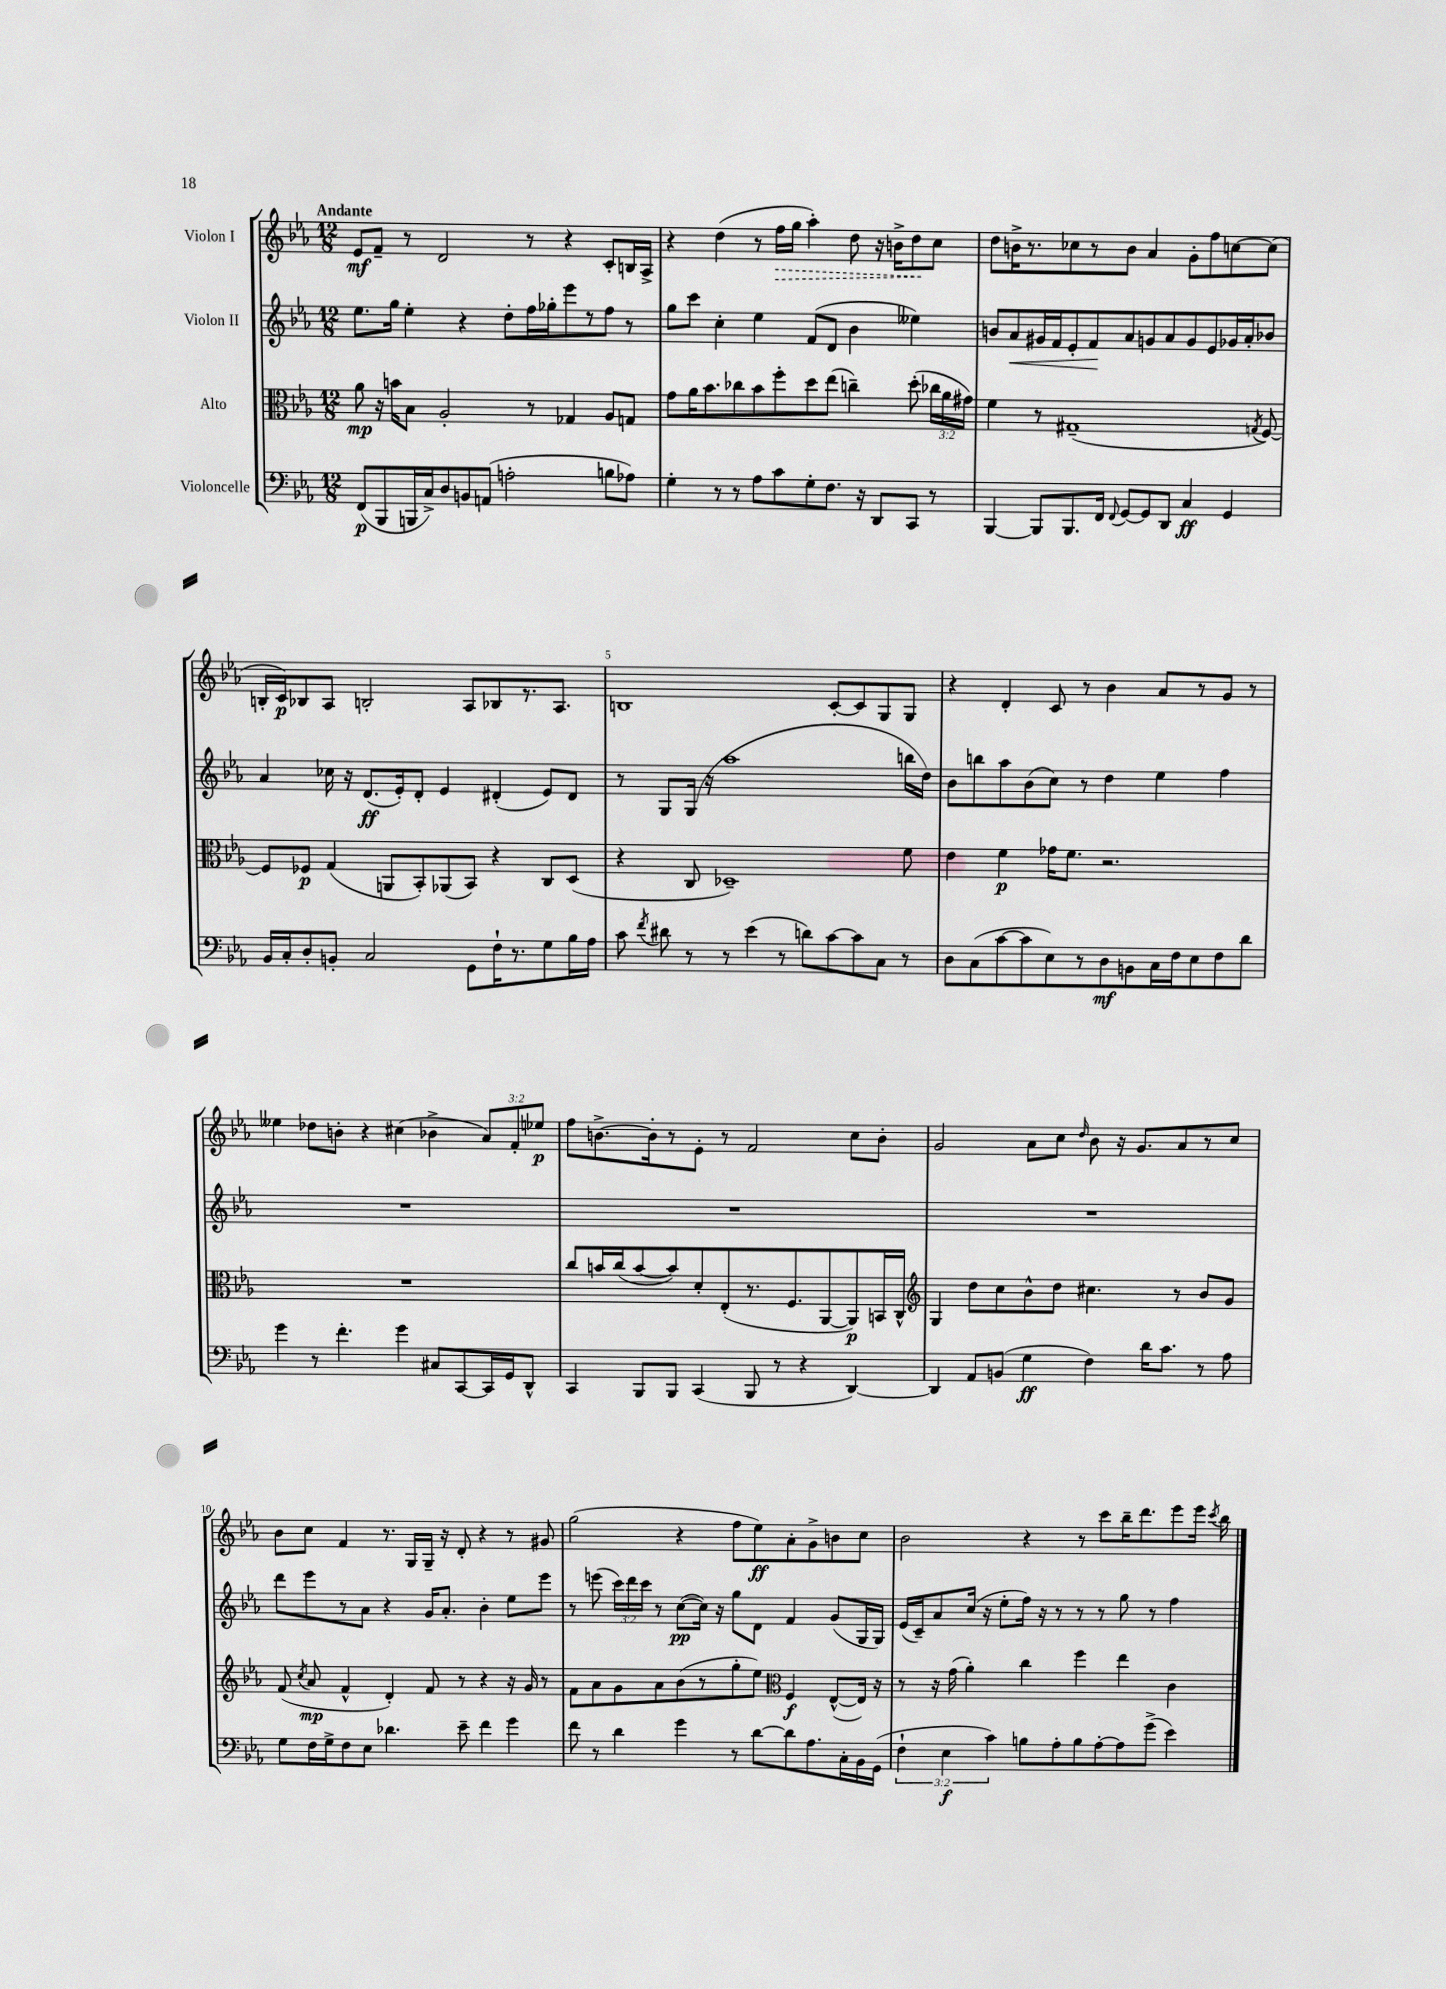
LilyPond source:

<<
\new StaffGroup <<
\new Staff = "s0" \with { instrumentName = "Violon I" } {
    \clef treble \key ees \major \numericTimeSignature \time 12/8 \override Staff.TupletNumber.text = #tuplet-number::calc-fraction-text \tempo "Andante"
    \autoBeamOff ees'8[\mf f'8]-- r8 d'2 r8 r4 c'8[-. b16 aes16]-> |
    r4 d''4( r8 \once \override Hairpin.style = #'dashed-line f''16[\> g''16] aes''4-.) d''8 r16 b'16[-> d''8\! c''8] |
    d''8[ b'16-> r8. ces''8 r8 b'8] aes'4 g'8[-. f''8 c''8~ c''8]( |
    b16[-. c'16\p) bes8 aes8] b2-. aes8[ bes8 r8. aes8.] |
    b1 c'8[~-. c'8 g8 g8] |
    r4 d'4-. c'8 r8 bes'4 aes'8[ r8 g'8] r8 |
    eeses''4 des''8[ b'8]-. r4 cis''4( bes'4-> \tuplet 3/2 { aes'8[) f'8-. ees''8]\p } |
    f''8[ b'8.~-> b'16-. r8 ees'8]-. r8 f'2 c''8[ b'8]-. |
    g'2 aes'8[ c''8] \grace { d''16 } bes'8 r16 g'8.[ aes'8 r8 c''8] |
    bes'8[ c''8] f'4 r8. g16[ g16]-- r16 d'8-. r4 r8 gis'8 |
    g''2( r4 f''8[ ees''8\ff) aes'8-. g'8-> b'8 c''8] |
    bes'2 r4 r8 c'''8[ bes''16-- d'''8. ees'''8 ees'''16] \acciaccatura { c'''8 } bes''16 \bar "|." |
}
\new Staff = "s1" \with { instrumentName = "Violon II" } {
    \clef treble \key ees \major \numericTimeSignature \time 12/8 \override Staff.TupletNumber.text = #tuplet-number::calc-fraction-text
    \autoBeamOff ees''8.[ g''16] ees''4-. r4 d''8[-. f''16 ges''16-. ees'''8 r8 f''8] r8 |
    g''8[ c'''8] c''4-. ees''4 f'8[( d'8] bes'4 eeses''4) |
    b'8[ aes'8\< gis'16 f'16 ees'8-. f'8\! aes'8 g'8 aes'8 g'8 ees'8 ges'16 aes'16-. bes'8] |
    aes'4 ces''16 r16 d'8.[\ff( ees'16-.) d'8]-. ees'4 dis'4-.( ees'8[) dis'8] |
    r8 g8[ g16]( r16 aes''1 b''16[ d''16]) |
    bes'8[ b''8 aes''8 bes'8( c''8]) r8 d''4 ees''4 f''4 |
    R1. |
    R1. |
    R1. |
    d'''8[ ees'''8 r8 aes'8] r4 g'16[ aes'8.]-. bes'4-. ees''8[ ees'''8] |
    r8 e'''8( \tuplet 3/2 { c'''16[) d'''16 c'''16] } r8 c''8[~\pp( c''16]) r16 g''8[ d'8] f'4 g'8[( g16 g16]) |
    ees'16[( c'16--) aes'8 c''16]( r16 ees''8[-. f''16]) r16 r8 r8 r8 g''8 r8 f''4 \bar "|." |
}
\new Staff = "s2" \with { instrumentName = "Alto" } {
    \clef alto \key ees \major \numericTimeSignature \time 12/8 \override Staff.TupletNumber.text = #tuplet-number::calc-fraction-text
    \autoBeamOff aes'8\mp r16 b'16[ bes8] aes2-. r8 ges4 aes8[ g8] |
    g'8[ aes'16 bes'8. ces''8 bes'8 f''8-. d''8 ees''8]( c''4--) d''8-.( \tuplet 3/2 { ces''16[ aes'16 gis'16]) } |
    f'4 r8 gis1--( \acciaccatura { g8 } f8~) |
    f8[ fes8]\p g4( a,8[ bes,8-.) aes,8( bes,8]) r4 c8[ d8]( |
    r4 c8 des1--) f'8 |
    ees'4 f'4\p ges'16[ f'8.] r2. |
    R1. |
    c''8[ b'16 c''16( b'8~ b'8) d'8-. ees8-.( r8. f8. aes,8~ aes,8\p) b,16 c16]-^ |
    \clef treble g4 d''8[ c''8 bes'8-^ d''8] cis''4. r8 bes'8[ g'8] |
    f'8( \acciaccatura { c''8 } aes'8\mp f'4-^ d'4-.) f'8 r8 r4 r16 g'16 r8 |
    f'8[ aes'8 g'8 aes'8 bes'8( r8 g''8-. ees''8]) \clef alto f4\f ees8[~-^( ees16]) r16 |
    r8 r16 g'16( aes'4-.) c''4 f''4 ees''4 c'4 \bar "|." |
}
\new Staff = "s3" \with { instrumentName = "Violoncelle" } {
    \clef bass \key ees \major \numericTimeSignature \time 12/8 \override Staff.TupletNumber.text = #tuplet-number::calc-fraction-text
    \autoBeamOff f,8[\p( bes,,8 b,,16 c16->) d8 b,8 a,8]( a2-. b8[ aes8]) |
    g4-. r8 r8 aes8[ c'8 g8-. f8.] r16 d,8[ c,8] r8 |
    bes,,4~ bes,,8[ bes,,8. f,16] \appoggiatura { f,8 } g,8[~ g,8 d,8] c4\ff g,4 |
    bes,16[ c16-. d8-. b,8]-. c2 g,8[ f16-! r8. g8 bes16 aes16] |
    c'8 \acciaccatura { f'8 } dis'8 r8 r8 ees'4( r8 d'8[) c'8~ c'8 c8] r8 |
    d8[ c8( c'8~ c'8 ees8) r8 d8\mf b,8 c16 f16 ees8 f8 d'8] |
    g'4 r8 f'4.-. g'4 cis8[ c,8~ c,16 g,16 d,8]-^ |
    c,4 bes,,8[ bes,,8] c,4( bes,,8 r8 r4 d,4~) |
    d,4 aes,8[ b,8]( g4\ff f4) d'16[ c'8.] r8 aes8 |
    g8[ f16 g16-> f8 ees8] des'4. ees'8-- f'4 g'4 |
    f'8 r8 d'4 g'4 r8 d'8[~ d'8 aes8. c16-. bes,16 g,16]( |
    \tuplet 3/2 { f4-! ees4\f c'4) } b8[ aes8-. b8 aes8~-. aes8 g'8]->( ees'4) \bar "|." |
}
>>
>>
\layout { \context { \Score \override BarNumber.break-visibility = ##(#f #t #t) barNumberVisibility = #(every-nth-bar-number-visible 5) } }
